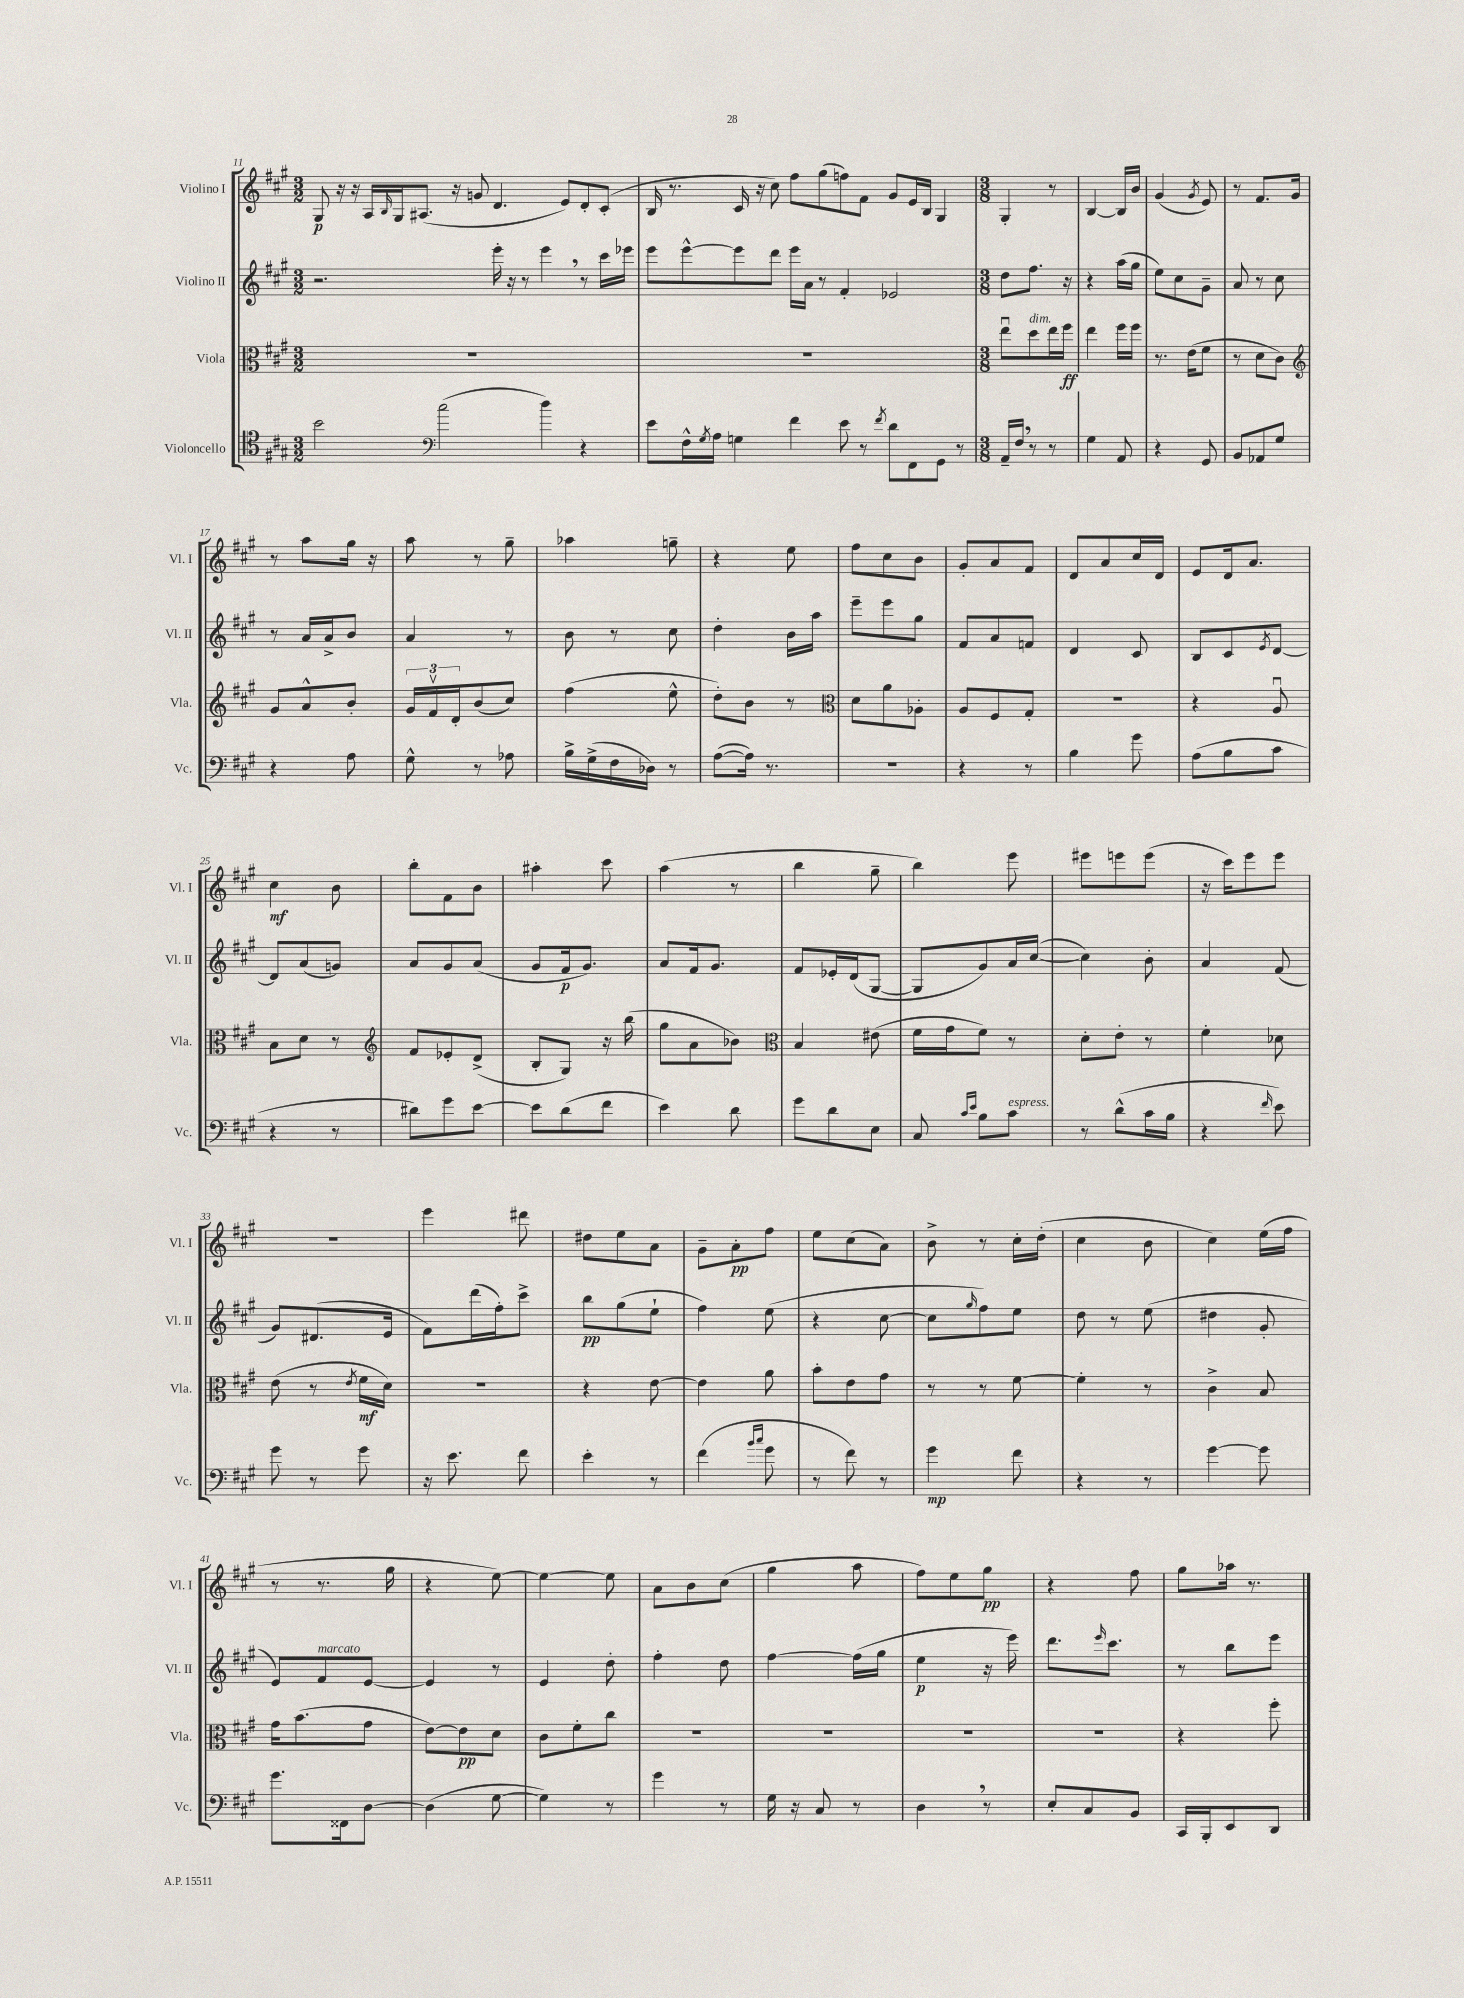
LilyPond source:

<<
\new StaffGroup <<
\new Staff = "s0" \with { instrumentName = "Violino I" shortInstrumentName = "Vl. I" } {
    \clef treble \key a \major \numericTimeSignature \time 3/2
    gis8\p r16 r16 a16 \grace { b16 } gis16 ais8.( r16 g'8 d'4. e'8) d'8-. cis'8-.( |
    b16 r8. cis'16 r16 cis''8) fis''8 gis''8( f''8) fis'8 gis'8 e'16 b16 gis4 |
    \numericTimeSignature \time 3/8 gis4-. r8 |
    b4~ b16 b'16 |
    gis'4( \acciaccatura { gis'8 } e'8) |
    r8 fis'8. gis'16 |
    r8 a''8 gis''16 r16 |
    a''8 r8 gis''8-- |
    aes''4 g''8-- |
    r4 e''8 |
    fis''8 cis''8 b'8 |
    gis'8-. a'8 fis'8 |
    d'8 a'8 cis''16 d'16 |
    e'8 d'16 a'8. |
    cis''4\mf b'8 |
    b''8-. fis'8 b'8 |
    ais''4-. cis'''8 |
    a''4( r8 |
    b''4 gis''8-- |
    b''4) e'''8 |
    eis'''8 e'''8 e'''8( |
    r16 cis'''16) e'''8 e'''8 |
    R4. |
    e'''4 dis'''8 |
    dis''8 e''8 a'8 |
    gis'8-- a'8-.\pp fis''8 |
    e''8 cis''8( a'8) |
    b'8-> r8 cis''16-. d''16-.( |
    cis''4 b'8 |
    cis''4) e''16( fis''16 |
    r8 r8. gis''16 |
    r4 e''8~) |
    e''4~ e''8 |
    a'8 b'8 cis''8( |
    gis''4 a''8 |
    fis''8) e''8 gis''8\pp |
    r4 fis''8 |
    gis''8 aes''16 r8. \bar "|." |
}
\new Staff = "s1" \with { instrumentName = "Violino II" shortInstrumentName = "Vl. II" } {
    \clef treble \key a \major \numericTimeSignature \time 3/2
    r2. e'''16-. r16 r8 e'''4 \breathe r8 cis'''16 ees'''16 |
    e'''8 e'''8~-^ e'''8 d'''8 e'''16 a'16 r8 fis'4-. ees'2 |
    \numericTimeSignature \time 3/8 d''8 fis''8. r16 |
    r4 a''16( gis''16 |
    e''8) cis''8 gis'8-- |
    a'8 r8 cis''8 |
    r8 a'16 a'16-> b'8 |
    a'4 r8 |
    b'8 r8 cis''8 |
    d''4-. b'16 a''16 |
    e'''8-- e'''8 gis''8 |
    fis'8 a'8 f'8 |
    d'4 cis'8 |
    b8 cis'8 \acciaccatura { e'8 } d'8~ |
    d'8 a'8( g'8) |
    a'8 gis'8 a'8( |
    gis'8 fis'16\p gis'8.) |
    a'8 fis'16 gis'8. |
    fis'8 ees'16-. d'16( gis8~ |
    gis8 gis'8) a'16 cis''16~( |
    cis''4) b'8-. |
    a'4 fis'8( |
    gis'8) dis'8.( e'16 |
    fis'8) d'''16( fis''16-.) cis'''8-> |
    b''8\pp gis''8( e''8-! |
    fis''4) e''8( |
    r4 cis''8~ |
    cis''8 \grace { gis''16 } fis''8) e''8 |
    d''8 r8 e''8( |
    dis''4 gis'8-. |
    e'8) fis'8^\markup { \italic "marcato" } e'8~ |
    e'4 r8 |
    e'4 d''8-. |
    fis''4-. d''8 |
    fis''4~ fis''16( gis''16 |
    e''4\p r16 e'''16) |
    d'''8. \grace { e'''16 } cis'''8. |
    r8 b''8 e'''8 \bar "|." |
}
\new Staff = "s2" \with { instrumentName = "Viola" shortInstrumentName = "Vla." } {
    \clef alto \key a \major \numericTimeSignature \time 3/2
    R1. |
    R1. |
    \numericTimeSignature \time 3/8 e''8\downbow d''8^\markup { \italic "dim." } e''16 fis''16\ff |
    e''4 fis''16 fis''16 |
    r8. e'16( fis'8 |
    r8 d'8 cis'8) |
    \clef treble gis'8 a'8-^ b'8-. |
    \tuplet 3/2 { gis'16 fis'16\upbow d'16-. } b'8( cis''8) |
    fis''4( e''8-^ |
    d''8-.) b'8 r8 |
    \clef alto d'8 a'8 aes8-. |
    a8 fis8 gis8-. |
    R4. |
    r4 a8\downbow |
    b8 d'8 r8 |
    \clef treble fis'8 ees'8-. d'8->( |
    b8-. gis8) r16 b''16( |
    gis''8 a'8 bes'8) |
    \clef alto b4 eis'8( |
    fis'16 gis'16 fis'8) r8 |
    d'8-. e'8-. r8 |
    fis'4-. des'8 |
    e'8( r8 \acciaccatura { e'8 } fis'16\mf d'16) |
    R4. |
    r4 e'8~ |
    e'4 a'8 |
    b'8-. e'8 gis'8 |
    r8 r8 fis'8~ |
    fis'4-. r8 |
    cis'4-> b8 |
    gis'16 b'8.( gis'8 |
    e'8~) e'8\pp d'8 |
    cis'8 fis'8-. cis''8 |
    R4. |
    R4. |
    R4. |
    R4. |
    r4 fis''8-. \bar "|." |
}
\new Staff = "s3" \with { instrumentName = "Violoncello" shortInstrumentName = "Vc." } {
    \clef tenor \key a \major \numericTimeSignature \time 3/2
    b'2 cis''2( d''4) r4 |
    \clef bass e'8 fis16-^ \acciaccatura { gis8 } a16 g4 fis'4 e'8 r8 \acciaccatura { fis'8 } d'8 fis,8 gis,8 r8 |
    \numericTimeSignature \time 3/8 a,16-- fis16 \breathe r8 r8 |
    gis4 a,8 |
    r4 gis,8 |
    b,8 aes,8 gis8 |
    r4 a8 |
    gis8-^ r8 aes8 |
    b16-> gis16->( fis16 des16) r8 |
    a8~( a16) r8. |
    R4. |
    r4 r8 |
    b4 gis'8 |
    a8( b8 cis'8 |
    r4 r8 |
    dis'8) gis'8 e'8~ |
    e'8 d'8( fis'8 |
    e'4) d'8 |
    gis'8 d'8 e8 |
    cis8 \grace { cis'16 e'16 } b8 cis'8^\markup { \italic "espress." } |
    r8 d'8-^( cis'16 b16 |
    r4 \grace { fis'16 } e'8) |
    gis'8 r8 gis'8 |
    r16 e'8. fis'8 |
    e'4-. r8 |
    fis'4( \grace { b'16 cis''16 } gis'8 |
    r8 fis'8) r8 |
    gis'4\mp fis'8 |
    r4 r8 |
    gis'4~ gis'8 |
    gis'8. fisis,16 d8~ |
    d4( gis8~ |
    gis4) r8 |
    gis'4 r8 |
    gis16 r16 cis8 r8 |
    d4 \breathe r8 |
    e8-. cis8 b,8 |
    cis,16 b,,16-. e,8 d,8 \bar "|." |
}
>>
>>
\layout { \context { \Score currentBarNumber = #11 } }
